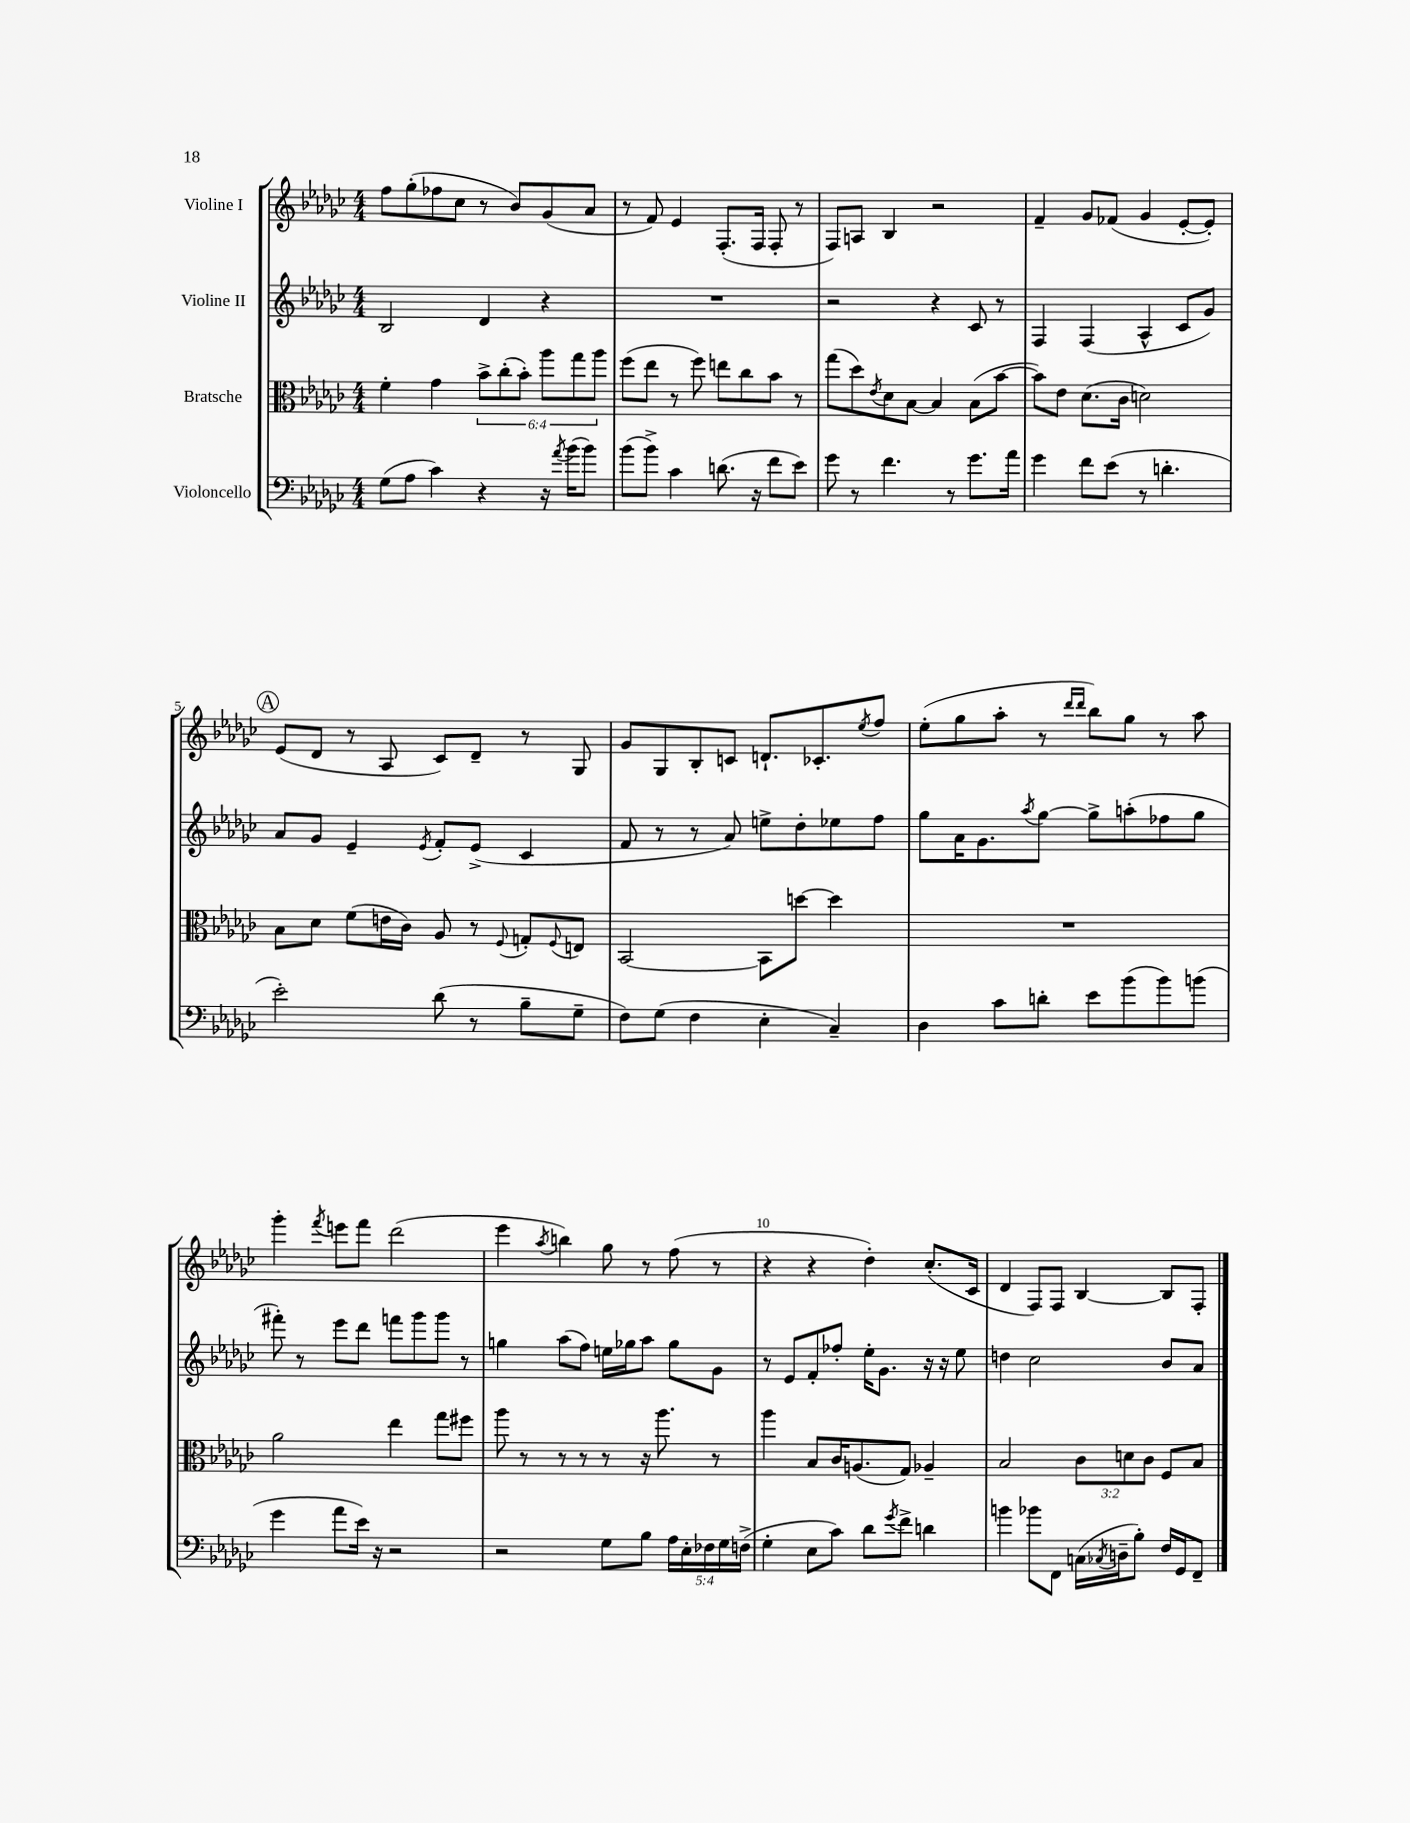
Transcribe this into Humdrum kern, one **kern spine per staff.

**kern	**kern	**kern	**kern
*staff4	*staff3	*staff2	*staff1
*clefF4	*clefC3	*clefG2	*clefG2
*k[b-e-a-d-g-c-]	*k[b-e-a-d-g-c-]	*k[b-e-a-d-g-c-]	*k[b-e-a-d-g-c-]
*M4/4	*M4/4	*M4/4	*M4/4
(8G-\L	4f'\	2B-/	8ff\L
8A-\J	.	.	(8gg-'\
4c-\)	4g-\	.	8ff-\
.	.	.	8cc-\J
4r	12b-^\L	4d-/	8r
.	(12cc-'\	.	.
.	.	.	8b-/L)
.	12b-'\J)	.	.
16r	12aa-\L	4r	(8g-/
8qa-/	.	.	.
(16b-\LK	.	.	.
.	12gg-\	.	.
8b-\J)	.	.	8a-/J
.	12aa-\J	.	.
=	=	=	=
(8b-\L	(8ff\L	1r	8r
8b-^\J)	8ee-\J	.	8f/)
4c-\	8r	.	4e-/
.	8ff\)	.	.
(8.d\	8ee\L	.	(8.F'/L
.	8cc-\	.	.
16r	.	.	16F/Jk
8f\L	8b-\J	.	8F'/
8e-\J)	8r	.	8r
=	=	=	=
8g-\	(8gg-\L	2r	8F/L)
8r	8dd-\)	.	8A/J
.	8qe-/	.	.
4.f\	8d-\	.	4B-/
.	[8B-\J	.	.
.	4B-/]	4r	2r
8r	.	.	.
8.g-\L	(8B-\L	8c-/	.
.	[8b-\J	8r	.
16a-\Jk	.	.	.
=	=	=	=
4g-\	8b-\]L)	4F/	4f~/
.	8e-\J	.	.
8f\L	(8.d-\L	(4F/	8g-/L
(8e-\J	.	.	(8f-/J
.	16c-\Jk	.	.
8r	2d\)	4A-^^/	4g-/
4.d'\	.	.	.
.	.	8c-/L	[8e-'/L
.	.	8g-/J)	8e-'/]J)
=	=	=	=
2e-'\)	8B-\L	8a-/L	(8e-/L
.	8d-\J	8g-/J	8d-/J
.	(8f\L	4e-~/	8r
.	16e\L	.	8A-/
.	16c-\JJ)	.	.
.	.	8qe-/	.
(8d-\	8A-/	8f'/L	8c-/L)
8r	8r	(8e-^/J	8d-~/J
.	8qqF/	.	.
8B-~\L	8G'/L	4c-/	8r
.	8qqF/	.	.
8G-~\J	8E/J	.	8G-/
=	=	=	=
8F\L)	[2BB-/	8f/	8g-/L
(8G-\J	.	8r	8G-/
4F\	.	8r	8B-'/
.	.	8a-/)	8c/J
4E-'\	8BB-\]L	8ee^\L	8.d`/L
.	[8dd\J	8dd-'\	.
.	.	.	8.c-'/
4C-~/)	4dd\]	8ee-\	.
.	.	.	8qee-/
.	.	8ff\J	8ff/J
=	=	=	=
4D-\	1r	8gg-\L	(8ee-'\L
.	.	16a-\K	8gg-\
.	.	8.g-\	.
8c-\L	.	.	8aa-'\J
.	.	8qaa-/	.
8d'\J	.	[8gg-\J	8r
.	.	.	16qqddd-/LL
.	.	.	16qqddd-/JJ
8e-\L	.	8gg-^\]L	8bb-\L)
(8b-\	.	(8aa'\	8gg-\J
8b-\)	.	8ff-\	8r
(8b\J	.	8gg-\J	8aa-\
=	=	=	=
4g-\	2a-\	8fff#'\)	4ggg-'\
.	.	8r	.
.	.	.	8qfff/
8a-\L	.	8eee-\L	8eee\L
16e-\Jk)	.	8ddd-\J	8fff\J
16r	.	.	.
2r	4ee-\	8fff\L	(2ddd-\
.	.	8ggg-\	.
.	8gg-\L	8ggg-\J	.
.	8ff#\J	8r	.
=	=	=	=
2r	8aa-\	4gg\	4eee-\
.	8r	.	.
.	.	.	8qaa-/
.	8r	(8aa-\L	4bb\)
.	8r	8ff\J)	.
8G-\L	8r	16ee\LL	8gg-\
.	.	16gg-\J	.
8B-\J	16r	8aa-\J	8r
.	8.aa-\	.	.
20A-\LL	.	8gg-\L	(8ff\
20E-'\	.	.	.
20F-\	.	.	.
.	8r	8g-\J	8r
20G-\	.	.	.
(20F^\JJ	.	.	.
=	=	=	=
4G-'\	4aa-\	8r	4r
.	.	8e-/L	.
8E-\L	8B-/L	8f'/	4r
8c-\J)	16c-/K	8ff-'/J	.
.	(8.A/	.	.
8d-\L	.	16ee-'\LK	4dd-'\)
.	.	8.g-\J	.
8qg-/	.	.	.
8f^\J	8G-/J)	.	.
4d\	4A-~/	16r	(8.cc-'/L
.	.	16r	.
.	.	8ee-\	.
.	.	.	16c-/Jk
=	=	=	=
4b\	2B-/	4dd\	4d-/
8b-\L	.	2cc-\	8F/L)
8FF\J	.	.	8F/J
(16C\LL	12c-\L	.	[4B-/
8qC-/	.	.	.
16D~\J	.	.	.
.	12d\	.	.
8B-'\J)	.	.	.
.	12c-\J	.	.
16F/LL	8F/L	8b-/L	8B-/]L
16GG-/J	.	.	.
8FF~/J	8B-/J	8a-/J	8F'/J
==	==	==	==
*-	*-	*-	*-
